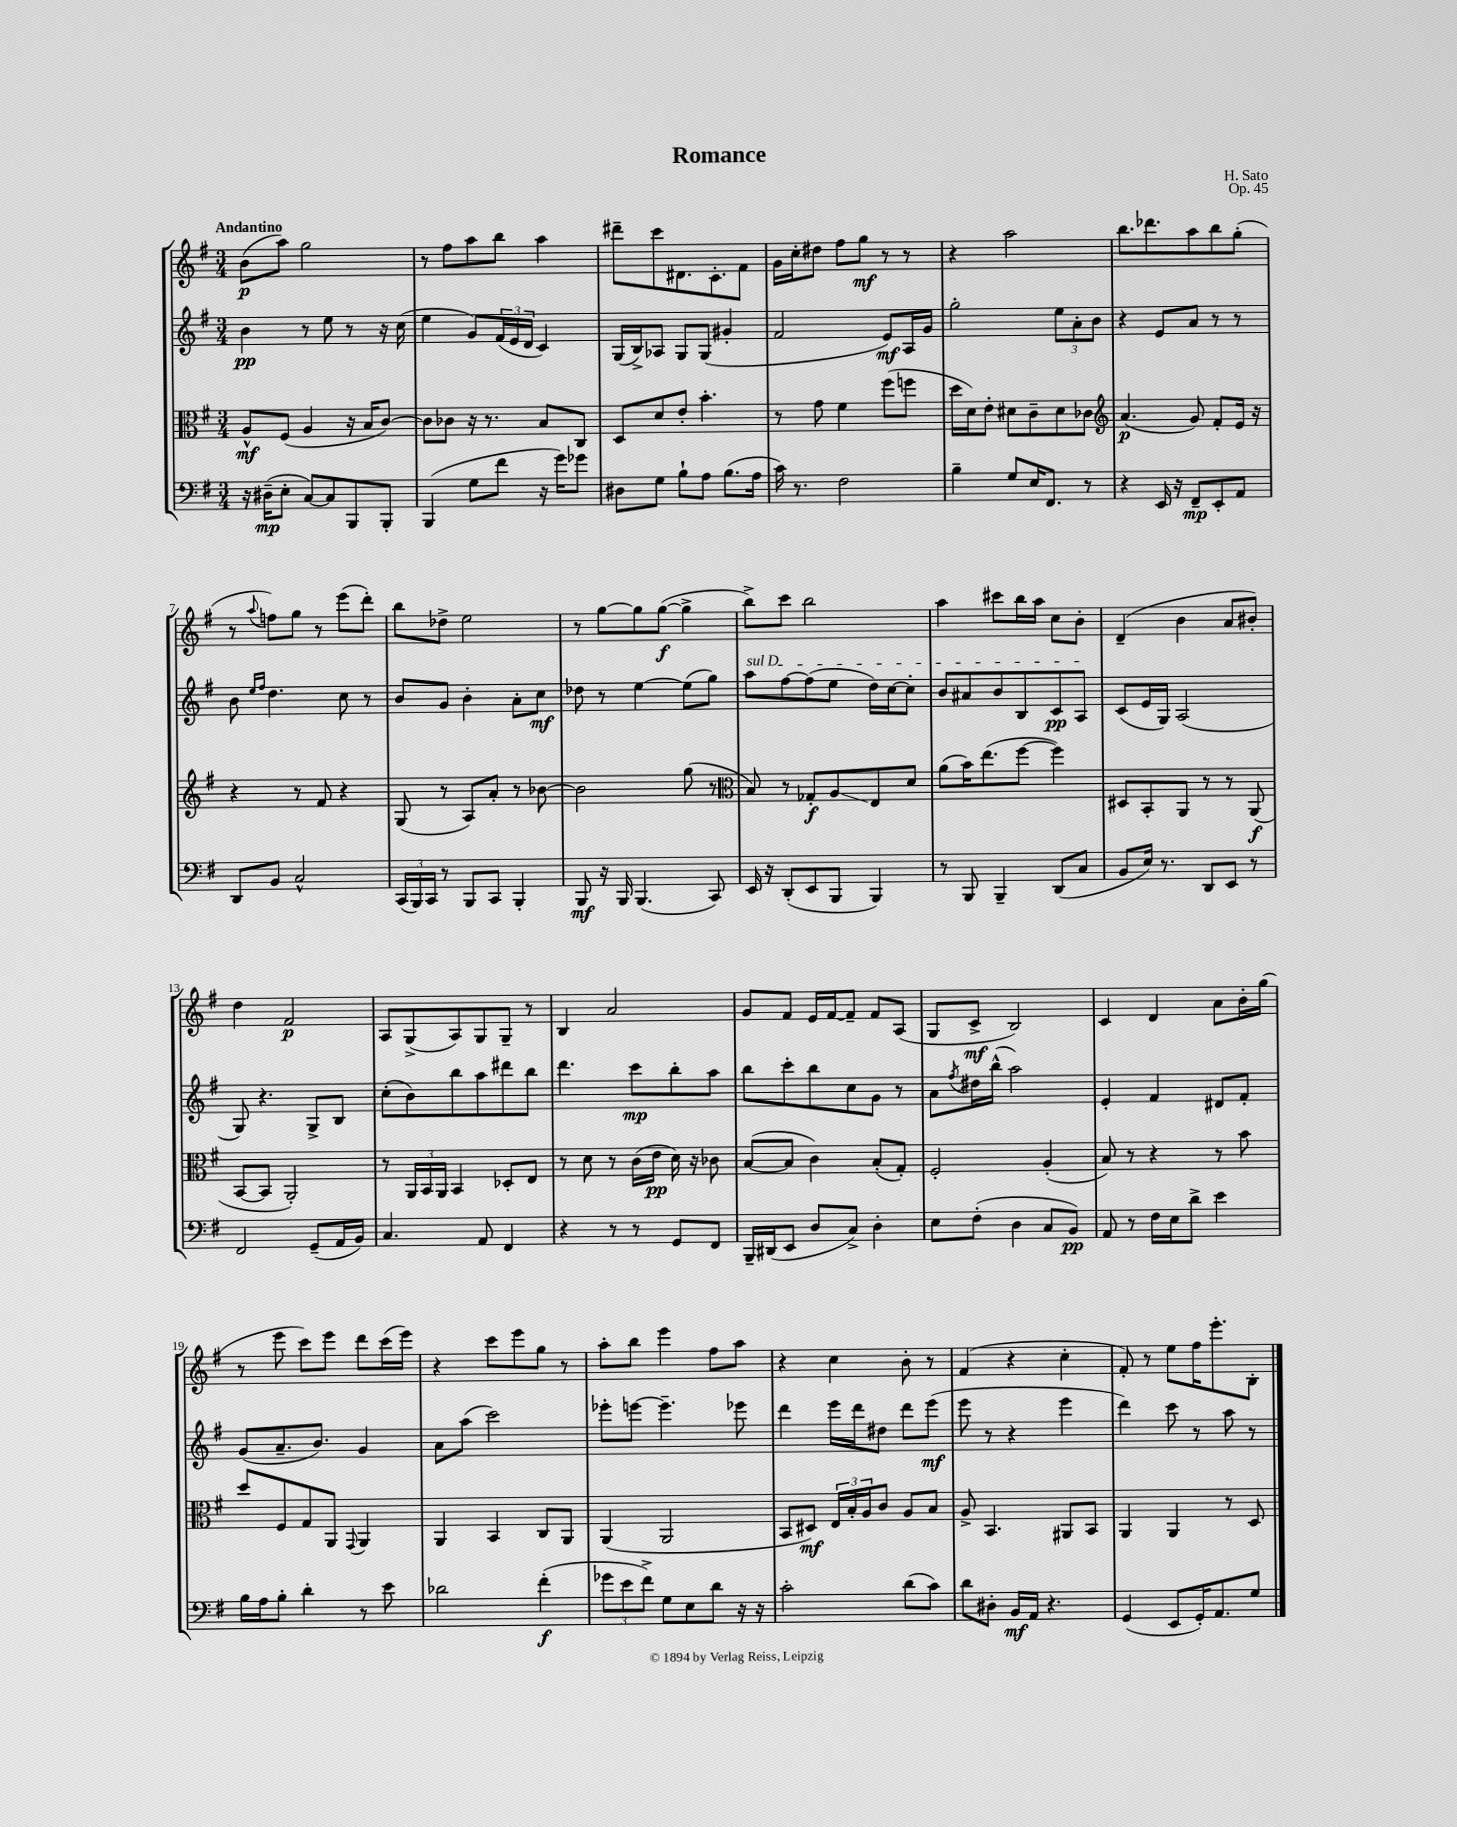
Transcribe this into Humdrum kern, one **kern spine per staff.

**kern	**kern	**kern	**kern
*staff4	*staff3	*staff2	*staff1
*clefF4	*clefC3	*clefG2	*clefG2
*k[f#]	*k[f#]	*k[f#]	*k[f#]
*M3/4	*M3/4	*M3/4	*M3/4
16r	8A^^/L	4b\	(8b\L
(16D#~\LK	.	.	.
8E'\J	(8F#/J	.	8aa\J)
[8C/L)	4A/	8r	2gg\
8C/]	.	8ee\	.
8BBB/	16r	8r	.
.	16B/LK	.	.
8BBB'/J	[8c/J)	16r	.
.	.	(16cc\	.
=	=	=	=
(4BBB/	8c\]L	4ee\	8r
.	8c-\J	.	8ff#\L
8G\L	16r	8g/L)	8aa\
.	8.r	.	.
8f#\J	.	(24f#/L	8bb\J
.	.	24e/	.
.	.	24d/JJ	.
16r	8B/L	4c/)	4aa\
16g\LK)	.	.	.
8g-\J	8C/J	.	.
=	=	=	=
8D#\L	8D/L	(16G/LL	8ddd#~\L
.	.	16B^/J)	.
8G\J	8d/	8A-/J	8ccc\
8B`\L	8e'/J	8G/L	8.d#\
8A\J	4.b'\	(8G/J	.
.	.	.	8.c'\
(8.B\L	.	4g#'/	.
.	.	.	8f#\J
16A\Jk	.	.	.
=	=	=	=
16c\)	8r	2f#/	16g\LL
8.r	.	.	16cc'\J
.	8g\	.	8dd#\J
2F#\	4f#\	.	8ff#\L
.	.	.	8gg\J
.	(8ff#\L	8e/L)	8r
.	8ff\J	16A/L	8r
.	.	16g/JJ	.
=	=	=	=
4B~\	16dd\LL	2gg'\	4r
.	16d\J)	.	.
.	8e'\J	.	.
8G/L	8d#\L	.	2aa\
16E/K	8c~\	.	.
8.FF#/J	.	.	.
.	8d#\	12ee\L	.
.	.	12a'\	.
8r	8c-\J	.	.
.	.	12b\J	.
=	=	=	=
*	*clefG2	*	*
4r	(4.a/	4r	8.bb\L
.	.	.	8.ddd-\
16EE/	.	8e/L	.
16r	.	.	.
8FF#~/L	8g/)	8a/J	8aa\
8EE'/	8f#'/L	8r	8bb\
8AA/J	16e/Jk	8r	(8gg'\J
.	16r	.	.
=	=	=	=
8DD/L	4r	8b\	8r
.	.	16qqee/LL	.
.	.	16qqff#/JJ	8qqaa/
8BB/J	.	4.dd\	8ff\L)
2C^^/	8r	.	8gg\J
.	8f#/	.	8r
.	4r	8cc\	(8eee\L
.	.	8r	8ddd'\J)
=	=	=	=
(24CC/LL	(8G/	8b/L	8bb\L
24BBB/)	.	.	.
24CC/JJ	.	.	.
8r	8r	8g/J	8dd-^\J
8BBB/L	8A/L)	4b'\	2ee\
8CC/J	8a'/J	.	.
4BBB'/	8r	8a'\L	.
.	[8b-\	8cc\J	.
=	=	=	=
8BBB/	2b-\]	8dd-\	8r
16r	.	8r	[8gg\L
16BBB/	.	.	.
(4.BBB/	.	[4ee\	8gg\]
.	.	.	([8gg\J
.	(8gg\	(8ee\]L	4gg^\]
8CC/)	8r	8gg\J)	.
=	=	=	=
*	*clefC3	*	*
16EE/	8B/)	8aa\L	8bb^\L)
16r	.	.	.
(8DD'/L	8r	[8ff#\	8ccc\J
8EE/	8G-'/L	(8ff#\]	2bb\
8BBB/J	8A/	8ee\J	.
4BBB/)	8E/	16dd\LL)	.
.	.	[16cc\J	.
.	8d/J	8cc'\]J	.
=	=	=	=
8r	(8a\L	8b/L	4aa\
8BBB/	16b\K)	8a#/	.
.	(8.ee\	.	.
4BBB~/	.	8b/	8ccc#\L
.	[8ff#\J	8B/	16bb\L
.	.	.	16aa\JJ
(8DD/L	4ff#\])	8c/	8cc\L
8C/J	.	8A/J	8b'\J
=	=	=	=
8BB/L	8D#/L	(8c/L	(4d~/
16E/Jk)	8BB'/	16e/L	.
8.r	.	16G/JJ)	.
.	8AA/J	(2A/	4b\
8DD/L	8r	.	.
8EE/J	8r	.	8a/L
8r	(8AA/	.	8b#'/J)
=	=	=	=
2FF#/	[8BB/L	8G/)	4dd\
.	8BB/]J	4.r	.
.	2AA'/)	.	2f#/
(8GG~/L	.	8G^/L	.
16AA/L	.	8B/J	.
16BB/JJ)	.	.	.
=	=	=	=
4.C/	8r	(8cc'\L	8A/L
.	24AA/LL	8b\)	(8G^/
.	24BB/	.	.
.	24AA/JJ	.	.
.	4BB/	8bb\	8A/)
8AA/	.	8aa\	8G/
4FF#/	8D-'/L	8ddd#\	8G~/J
.	8E/J	8bb\J	8r
=	=	=	=
4r	8r	4.ddd\	4B/
.	8d\	.	.
8r	8r	.	2a/
8r	(16c\LL	8ccc\L	.
.	16e\JJ	.	.
8GG/L	16d\)	8bb'\	.
.	16r	.	.
8FF#/J	8c-\	8aa\J	.
=	=	=	=
16BBB~/LL	([8B/L	8bb\L	8g/L
(16DD#/J	.	.	.
8EE/J	8B/]J	8ccc'\	8f#/J
8D/L	4c\)	8bb\	16e/LL
.	.	.	[16f#/J
8C^/J)	.	8cc\	8f#~/]J
4D'\	(8B'/L	8g\J	8f#/L
.	8G'/J)	8r	(8A/J
=	=	=	=
8E\L	2F#'/	8a\L	8G/L
.	.	8qff#/	.
(8F#'\J	.	16dd#\L	8c^/J
.	.	(16bb^^\JJ	.
4D\	.	2aa\)	2B/)
8C/L	(4A'/	.	.
8BB/J)	.	.	.
=	=	=	=
8AA/	8B/)	4e'/	4c/
8r	8r	.	.
16F#\LL	4r	4f#/	4d/
16E\J	.	.	.
8d^\J	.	.	.
4e\	8r	8d#/L	8a\L
.	8b\	8f#'/J	16b'\L
.	.	.	(16gg\JJ
=	=	=	=
16B\LL	8dd/L	(8g/L	8r
16A\J	.	.	.
8B'\J	8F#/	8.a~/	8eee\
4d'\	8G/	.	8ccc\L)
.	.	8.b/J)	.
.	8AA/J	.	8eee\J
.	8qqGG/	.	.
8r	4AA/	4g/	8ddd\L
8e\	.	.	(16ccc\L
.	.	.	16eee\JJ)
=	=	=	=
2d-\	4AA/	8a\L	4r
.	.	(8aa\J	.
.	4BB/	2ccc\)	8ccc\L
.	.	.	8eee\
(4f#'\	8C/L	.	8gg\J
.	8AA/J	.	8r
=	=	=	=
12g-\L	(4AA/	8eee-'\L	8aa'\L
12e\	.	.	.
.	.	[8eee\J	8bb\J
12f#^\J)	.	.	.
8G\L	2AA/	4.eee~\]	4eee\
8E\	.	.	.
8d\J	.	.	8ff#\L
16r	.	8eee-\	8aa\J
16r	.	.	.
=	=	=	=
2c'\	8BB/L	4ddd\	4r
.	8D#/J)	.	.
.	24E/LL	16eee\LL	4cc\
.	24B'/	.	.
.	.	16ddd\J	.
.	24A/J	.	.
.	8c/J	8dd#\J	.
(8d\L	8A/L	8ddd\L	8b'\
8c\J)	8B/J	(8eee\J	8r
=	=	=	=
8d\L	8A^/	8eee\	(4f#/
8D#'\J	4.BB/	8r	.
16BB/LL	.	4r	4r
16AA/JJ	.	.	.
4.r	.	.	.
.	8AA#/L	4eee\	4cc'\
.	8BB/J	.	.
=	=	=	=
(4GG/	4AA/	4ddd\)	8f#'/)
.	.	.	8r
8EE/L	4AA/	8ccc\	8ee\L
16GG'/K)	.	8r	16ff#\K
8.AA/	.	.	8.eee'\
.	8r	8aa\	.
8G/J	8D/	8r	8B'\J
==	==	==	==
*-	*-	*-	*-
